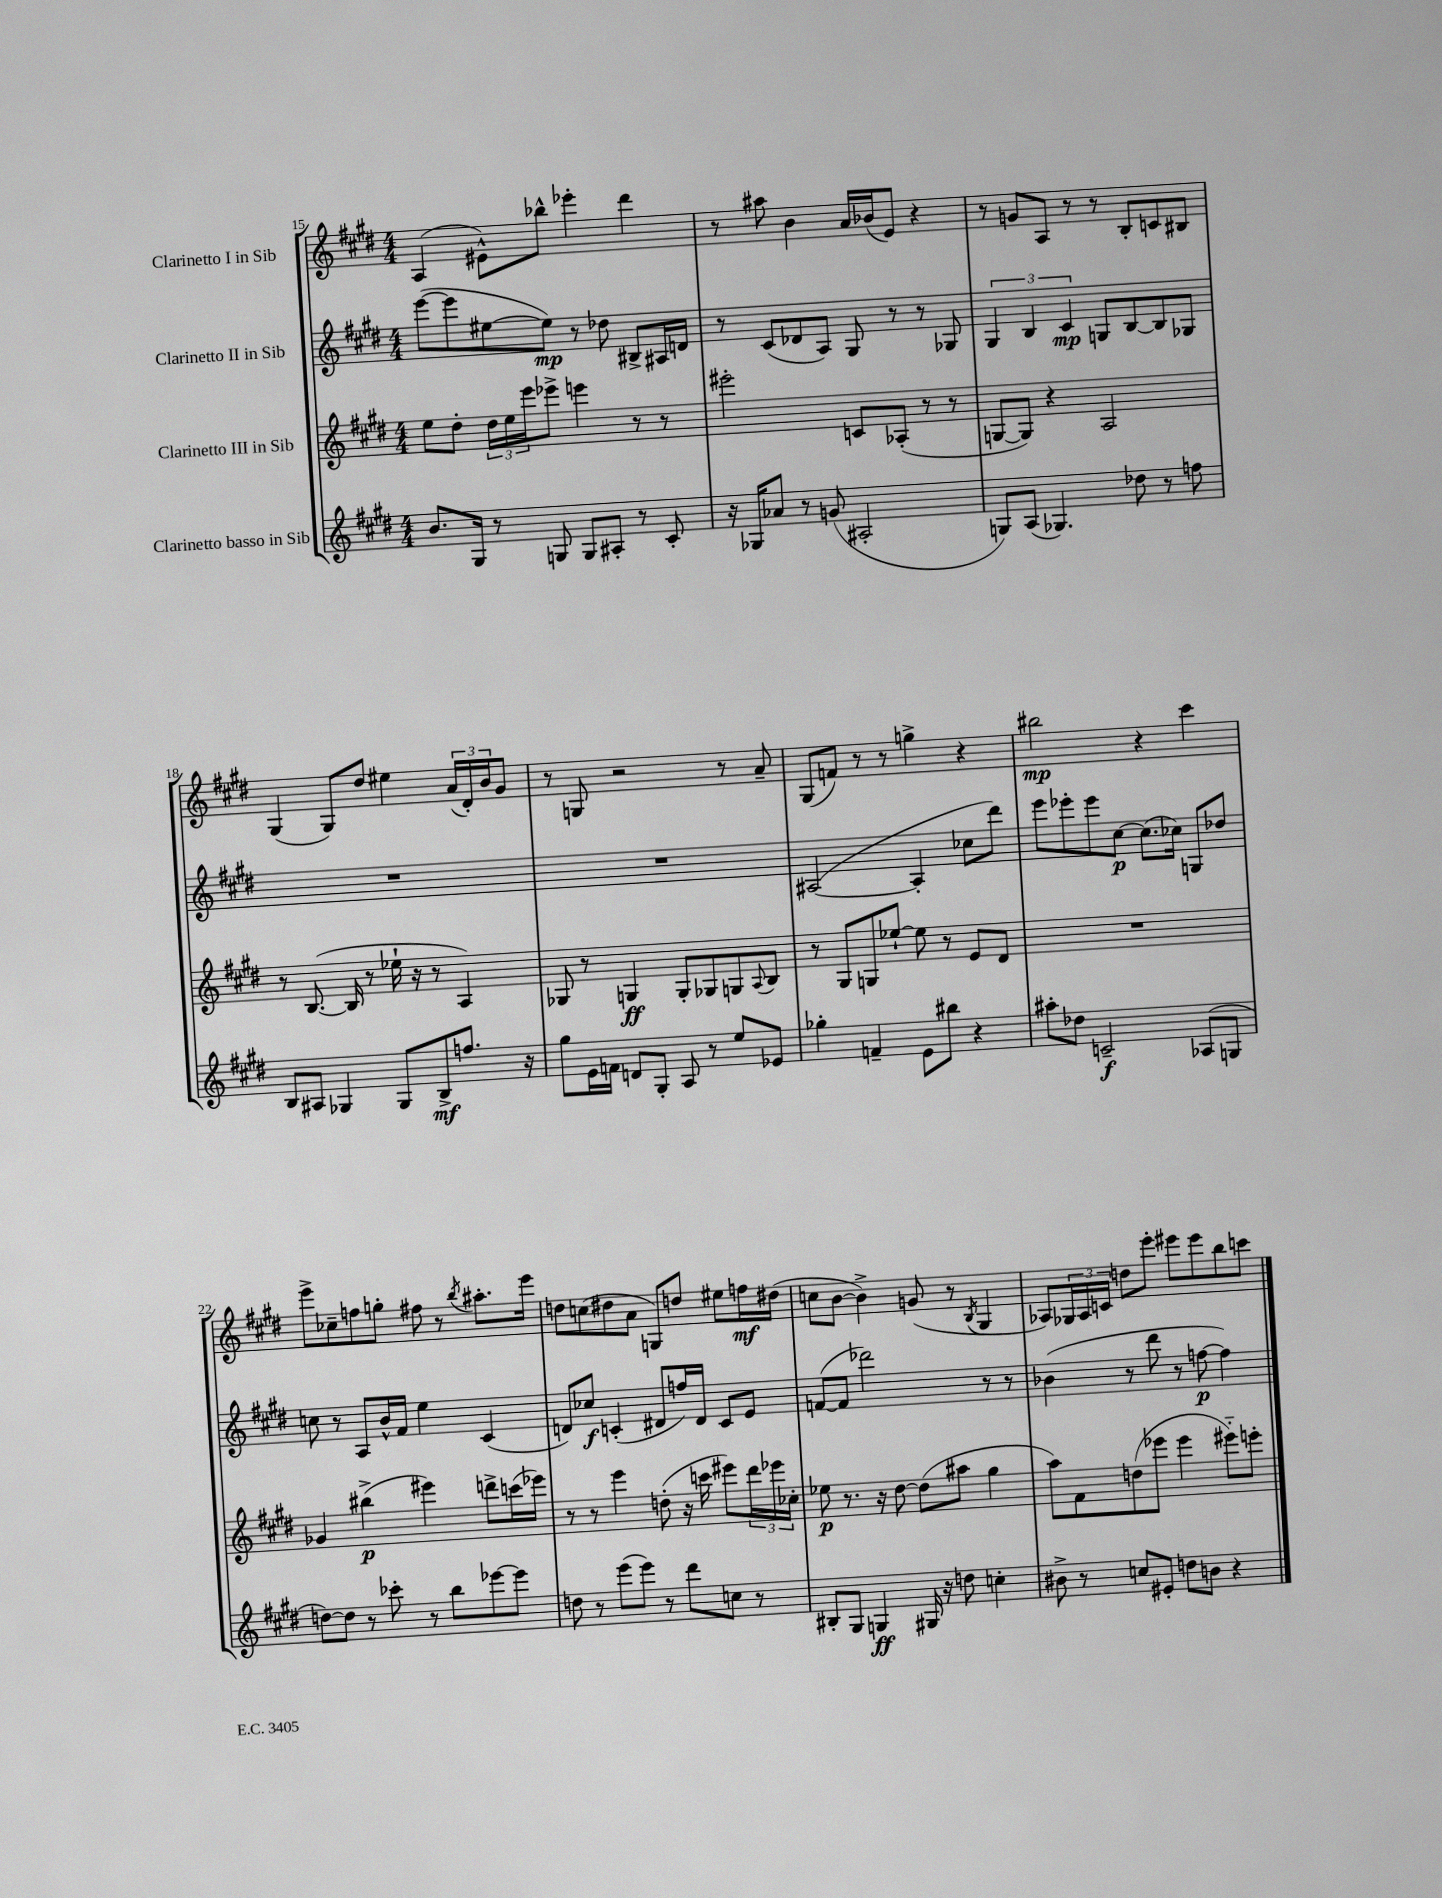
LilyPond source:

<<
\new StaffGroup <<
\new Staff = "s0" \with { instrumentName = "Clarinetto I in Sib" } {
    \clef treble \key e \major \numericTimeSignature \time 4/4
    a4( eis'8-^) bes''8-^ ees'''4-. dis'''4 |
    r8 ais''8 b'4 a'16 bes'16( e'8) r4 |
    r8 g'8 a8 r8 r8 b8-. c'8 bis8 |
    gis4( gis8) dis''8 eis''4 \tuplet 3/2 { a'16( dis'16-.) b'16 } gis'8 |
    r8 g8 r2 r8 a'8-- |
    gis8( f'8) r8 r8 g''4-> r4 |
    bis''2\mp r4 cis'''4 |
    e'''8-> ces''8-- f''8 g''8-. fis''8 r8 \acciaccatura { b''8 } ais''8.-. e'''16 |
    d''8 c''8( dis''8 a'8 g8) d''8 eis''8 f''16\mf dis''16( |
    c''8 b'8~ b'4->) g'8( r8 \acciaccatura { b8 } gis4 |
    aes8) \tuplet 3/2 { ges16 aes16 c'16 } d''8 e'''8-. eis'''8 eis'''8 b''8 c'''8 \bar "|." |
}
\new Staff = "s1" \with { instrumentName = "Clarinetto II in Sib" } {
    \clef treble \key e \major \numericTimeSignature \time 4/4
    e'''8~( e'''8 eis''8~ eis''8\mp) r8 des''8 bis8-> ais16 d'16 |
    r8 cis'8( des'8 a8) gis8 r8 r8 ges8 |
    \tuplet 3/2 { gis4 b4 cis'4\mp } g8 b8~ b8 ges8 |
    R1 |
    R1 |
    ais2~( ais4-. ces''8 dis'''8) |
    e'''8 ees'''8-. ees'''8 cis''8~\p cis''8.( ces''16) g8 des''8 |
    c''8 r8 a8 b'16-^ fis'16 e''4 cis'4( |
    d'8) ces''8\f c'4-.( dis'8 f''16) dis'16 c'8 e'8 |
    f'8~( f'8 des'''2) r8 r8 |
    bes'4( r8 dis'''8 r8 f''8~\p f''4) \bar "|." |
}
\new Staff = "s2" \with { instrumentName = "Clarinetto III in Sib" } {
    \clef treble \key e \major \numericTimeSignature \time 4/4
    e''8 dis''8-. \tuplet 3/2 { dis''16 e''16 e'''16 } ees'''8-> e'''4 r8 r8 |
    eis'''2-. c'8 aes8-.( r8 r8 |
    g8~ g8) r4 a2 |
    r8 b8.~( b16 r8 ees''16-! r16 r8 a4) |
    ges8 r8 g4\ff g8-. ges8 g8 \appoggiatura { a8 } b8 |
    r8 gis8 g8 ees''8~-! ees''8 r8 e'8 dis'8 |
    R1 |
    ges'4 bis''4->\p( eis'''4) d'''8-> c'''16( ees'''16) |
    r8 r8 e'''4 d''8-.( r16 c'''16 eis'''8) \tuplet 3/2 { dis'''16 ees'''16 ces''16-. } |
    ees''8\p r8. r16 dis''8~ dis''8( ais''8 gis''4 |
    a''8) fis'8 d''8( ees'''8 ees'''4 eis'''8-_) e'''8-. \bar "|." |
}
\new Staff = "s3" \with { instrumentName = "Clarinetto basso in Sib" } {
    \clef treble \key e \major \numericTimeSignature \time 4/4
    b'8. gis16 r8 g8 g8 ais8-. r8 cis'8-. |
    r16 ges16 aes'8 r8 g'8( ais2-. |
    g8) a8( ges4.) des''8 r8 f''8 |
    b8 ais8 ges4 ges8 b8->\mf f''8. r16 |
    gis''8 e'16 f'16 d'8 gis8-. a8 r8 e''8 ees'8 |
    ges''4-. f'4-- e'8 bis''8 r4 |
    ais''8-. des''8 c'2--\f aes8( g8 |
    d''8~) d''8 r8 ces'''8-. r8 b''8 ees'''8~ ees'''8 |
    d''8 r8 e'''8( e'''8) r8 dis'''8 c''8 r8 |
    bis8-. gis8 g4\ff gis16 r16 d''8 c''4-. |
    bis'8-> r8 c''8 eis'8-. d''8 b'8 r4 \bar "|." |
}
>>
>>
\layout { \context { \Score currentBarNumber = #15 } }
